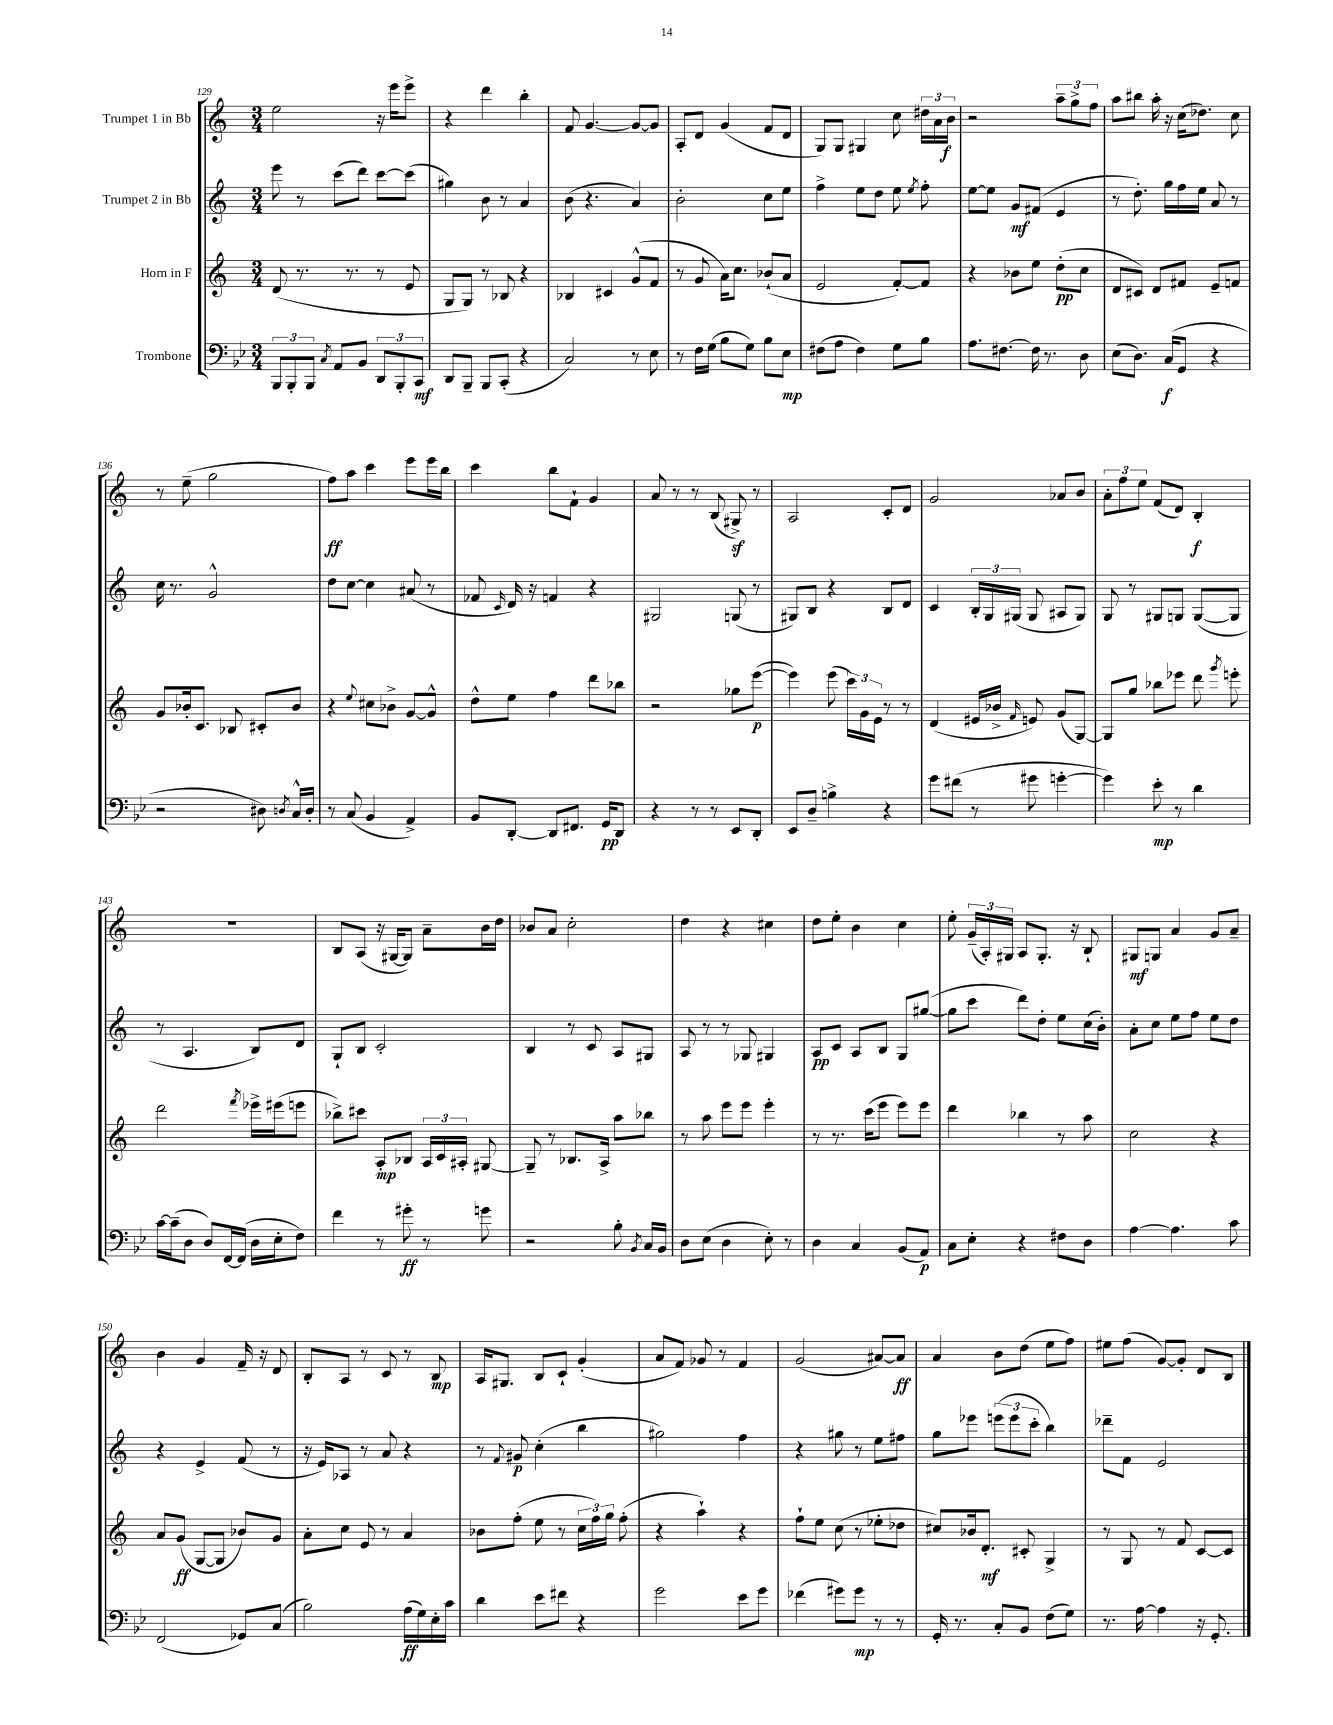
<<
\new StaffGroup <<
\new Staff = "s0" \with { instrumentName = "Trumpet 1 in Bb" } {
    \clef treble \key c \major \numericTimeSignature \time 3/4
    \autoBeamOff e''2 r16 e'''16[ e'''8]-> |
    r4 d'''4 b''4-. |
    f'8 g'4.~ g'8[~ g'8] |
    a8[-. d'8] g'4( f'8[ d'8] |
    g8[) g8] gis4 c''8 \tuplet 3/2 { dis''16[ a'16 b'16]\f } |
    r2 \tuplet 3/2 { a''8[-- g''8-> f''8] } |
    a''8[ bis''8] a''16-. r16 c''16[( des''8.]) c''8 |
    r8 e''8--( g''2 |
    f''8[\ff) a''8] c'''4 e'''8[ e'''16 b''16] |
    c'''4 b''8[ f'8]-! g'4 |
    a'8 r8 r8 b8( gis8->\sf) r8 |
    a2 c'8[-. d'8] |
    g'2 aes'8[ b'8] |
    \tuplet 3/2 { a'8[-. f''8 e''8] } f'8[( d'8]) b4-.\f |
    R2. |
    b8[ a8]( r16 gis16[~ gis8]) a'8[-- b'16 d''16] |
    bes'8[ a'8] c''2-. |
    d''4 r4 cis''4 |
    d''8[ e''8]-. b'4 c''4 |
    e''8-. \tuplet 3/2 { g'16[--( a16-.) gis16] } a8[ gis8.]-. r16 b8-! |
    gis8[\mf g8] a'4 g'8[ a'8]-- |
    b'4 g'4 f'16-- r16 d'8 |
    b8[-. a8] r8 c'8 r8 b8\mp |
    a16[ gis8.] b8[ c'8]-! g'4-.( |
    a'8[ f'8]) ges'8 r8 f'4 |
    g'2( ais'8[~) ais'8]\ff |
    a'4 b'8[ d''8]( e''8[ f''8]) |
    eis''8[ f''8]( g'8[~) g'8]-. d'8[ b8] \bar "|." |
}
\new Staff = "s1" \with { instrumentName = "Trumpet 2 in Bb" } {
    \clef treble \key c \major \numericTimeSignature \time 3/4
    \autoBeamOff e'''8 r8 c'''8[( d'''8]) c'''8[~ c'''8]( |
    gis''4) b'8 r8 a'4 |
    b'8( r4. a'4) |
    b'2-. c''8[ e''8] |
    f''4-> e''8[ d''8] e''8 \acciaccatura { e''8 } f''8-. |
    e''8[~ e''8] g'8[\mf fis'8]( e'4 |
    r8 d''8.-.) g''16[ f''16 e''16] a'8 r8 |
    c''16 r8. g'2-^ |
    d''8[ c''8]~ c''4 ais'8( r8 |
    fes'8 \grace { c'16 } d'16) r16 f'4 r4 |
    gis2 g8( r8 |
    gis8[) b8] r4 b8[ d'8] |
    c'4 \tuplet 3/2 { b16[-. g16 gis16]( } gis8 ais8[ gis8]) |
    g8 r8 gis8[ g8] g8[~( g8] |
    r8 a4. b8[) d'8] |
    g8[-! b8] c'2-. |
    b4 r8 c'8 a8[ gis8] |
    a8 r8 r8 ges8 gis4 |
    a8[\pp c'8] a8[ b8] g8[ gis''8]~( |
    gis''8[ c'''8] d'''8[) d''8]-. e''8[ c''16( b'16]-.) |
    a'8[-. c''8] e''8[ f''8] e''8[ d''8] |
    r4 e'4-> f'8( r8 |
    r16 e'16[) aes8] r8 a'8 r4 |
    r8 \appoggiatura { f'8 } gis'8\p c''4-.( b''4 |
    gis''2) f''4 |
    r4 gis''8 r8 e''8[ fis''8] |
    g''8[ ees'''8] \tuplet 3/2 { e'''8[( e'''8 c'''8]-. } b''4) |
    des'''8[-- f'8] e'2 \bar "|." |
}
\new Staff = "s2" \with { instrumentName = "Horn in F" } {
    \clef treble \key c \major \numericTimeSignature \time 3/4
    \autoBeamOff d'8( r8. r8. r8 e'8 |
    g8[ g8]) r8 bes8 r4 |
    bes4 cis'4 g'8[-^( f'8] |
    r8 g'8 a'16[) c''8.] bes'8[-!( a'8] |
    e'2 f'8[~-.) f'8] |
    r4 bes'8[ e''8] d''8[-.\pp( c''8] |
    d'8[ cis'8]) d'8[ fis'8] e'8[-- f'8] |
    g'8[ bes'16-. c'8.] bes8 cis'8[-. bes'8] |
    r4 \appoggiatura { e''8 } cis''8[ bes'8]-> g'8[~ g'8]-^ |
    d''8[-^ e''8] f''4 d'''8[ bes''8] |
    r2 ges''8[ e'''8]~\p( |
    e'''4) e'''8( \tuplet 3/2 { c'''16[) g'16 e'16] } r8 r8 |
    d'4( eis'16[ bes'16]-> \grace { f'16 } e'8) g'8[( g8]~) |
    g8[ g''8] bes''8[ ees'''8] d'''8 \acciaccatura { g'''8 } e'''8-. |
    d'''2 \acciaccatura { f'''8 } ees'''16[-> eis'''16( e'''8] |
    bes''8[->) cis'''8] a8[-.\mp bes8] \tuplet 3/2 { a16[ c'16 ais16]-. } gis8~ |
    gis8-- r8 bes8.[ a16]-> a''8[ bes''8] |
    r8 a''8 e'''8[ e'''8] e'''4-. |
    r8 r8. c'''16[( e'''8] e'''8[) e'''8] |
    d'''4 bes''4 r8 a''8 |
    c''2 r4 |
    a'8[ g'8]\ff( g8[~ g8] bes'8[) g'8] |
    a'8[-. c''8] e'8 r8 a'4 |
    bes'8[ f''8]-.( e''8 r8 \tuplet 3/2 { c''16[ f''16) g''16] } f''8-.( |
    r4 a''4-!) r4 |
    f''8[-! e''8] c''8( r8 ees''8[-. des''8] |
    cis''8[) bes'16 d'8.]-.\mf cis'8-. g4-> |
    r8 g8 r8 f'8 c'8[~ c'8] \bar "|." |
}
\new Staff = "s3" \with { instrumentName = "Trombone" } {
    \clef bass \key bes \major \numericTimeSignature \time 3/4
    \autoBeamOff \tuplet 3/2 { bes,,8[ bes,,8-. bes,,8] } \acciaccatura { c8 } a,8[ bes,8] \tuplet 3/2 { d,8[ bes,,8-. c,8]\mf } |
    d,8[ bes,,8]-- bes,,8[ c,8]-.( r4 |
    c2) r8 ees8 |
    r8 f16[ g16]( bes8[ g8]) bes8[ ees8]\mp |
    fis8[( a8] fis4) g8[ bes8] |
    a8.[ fis8.]~ fis16 r8. d8 |
    ees8[( d8.]) c16[\f( g,8] r4 |
    r2 dis8) \acciaccatura { d8 } c16[-^ d16]-. |
    r8 c8( bes,4 a,4->) |
    bes,8[ d,8]~-. d,8[ fis,8.] g,16[\pp d,8] |
    r4 r8 r8 ees,8[ d,8]-. |
    ees,8[ d8]-- b4-> r4 |
    g'8[ fis'8]( r8 gis'8 g'4~-. |
    g'4) ees'8-.\mp r8 d'4 |
    c'16[~ c'16--( d8] d8[) f,16~ f,16]( d16[ ees16-. f8]) |
    f'4 r8 gis'8-.\ff r8 g'8 |
    r2 bes8-. \acciaccatura { bes,8 } c16[ bes,16] |
    d8[ ees8]( d4 ees8-.) r8 |
    d4 c4 bes,8[( a,8]\p) |
    c8[ ees8]-. r4 fis8[ d8] |
    a4~ a4. c'8 |
    f,2( ges,8[) c8]( |
    bes2) a16[\ff( g16) ees16-. c'16] |
    d'4 ees'8[ fis'8] r4 |
    g'2 ees'8[ g'8] |
    fes'4( gis'8[) gis'8]\mp r8 r8 |
    g,16-. r8. c8[-. bes,8] f8[( g8]) |
    r8. a16~ a4 r16 g,8.-. \bar "|." |
}
>>
>>
\layout { \context { \Score currentBarNumber = #129 } }
